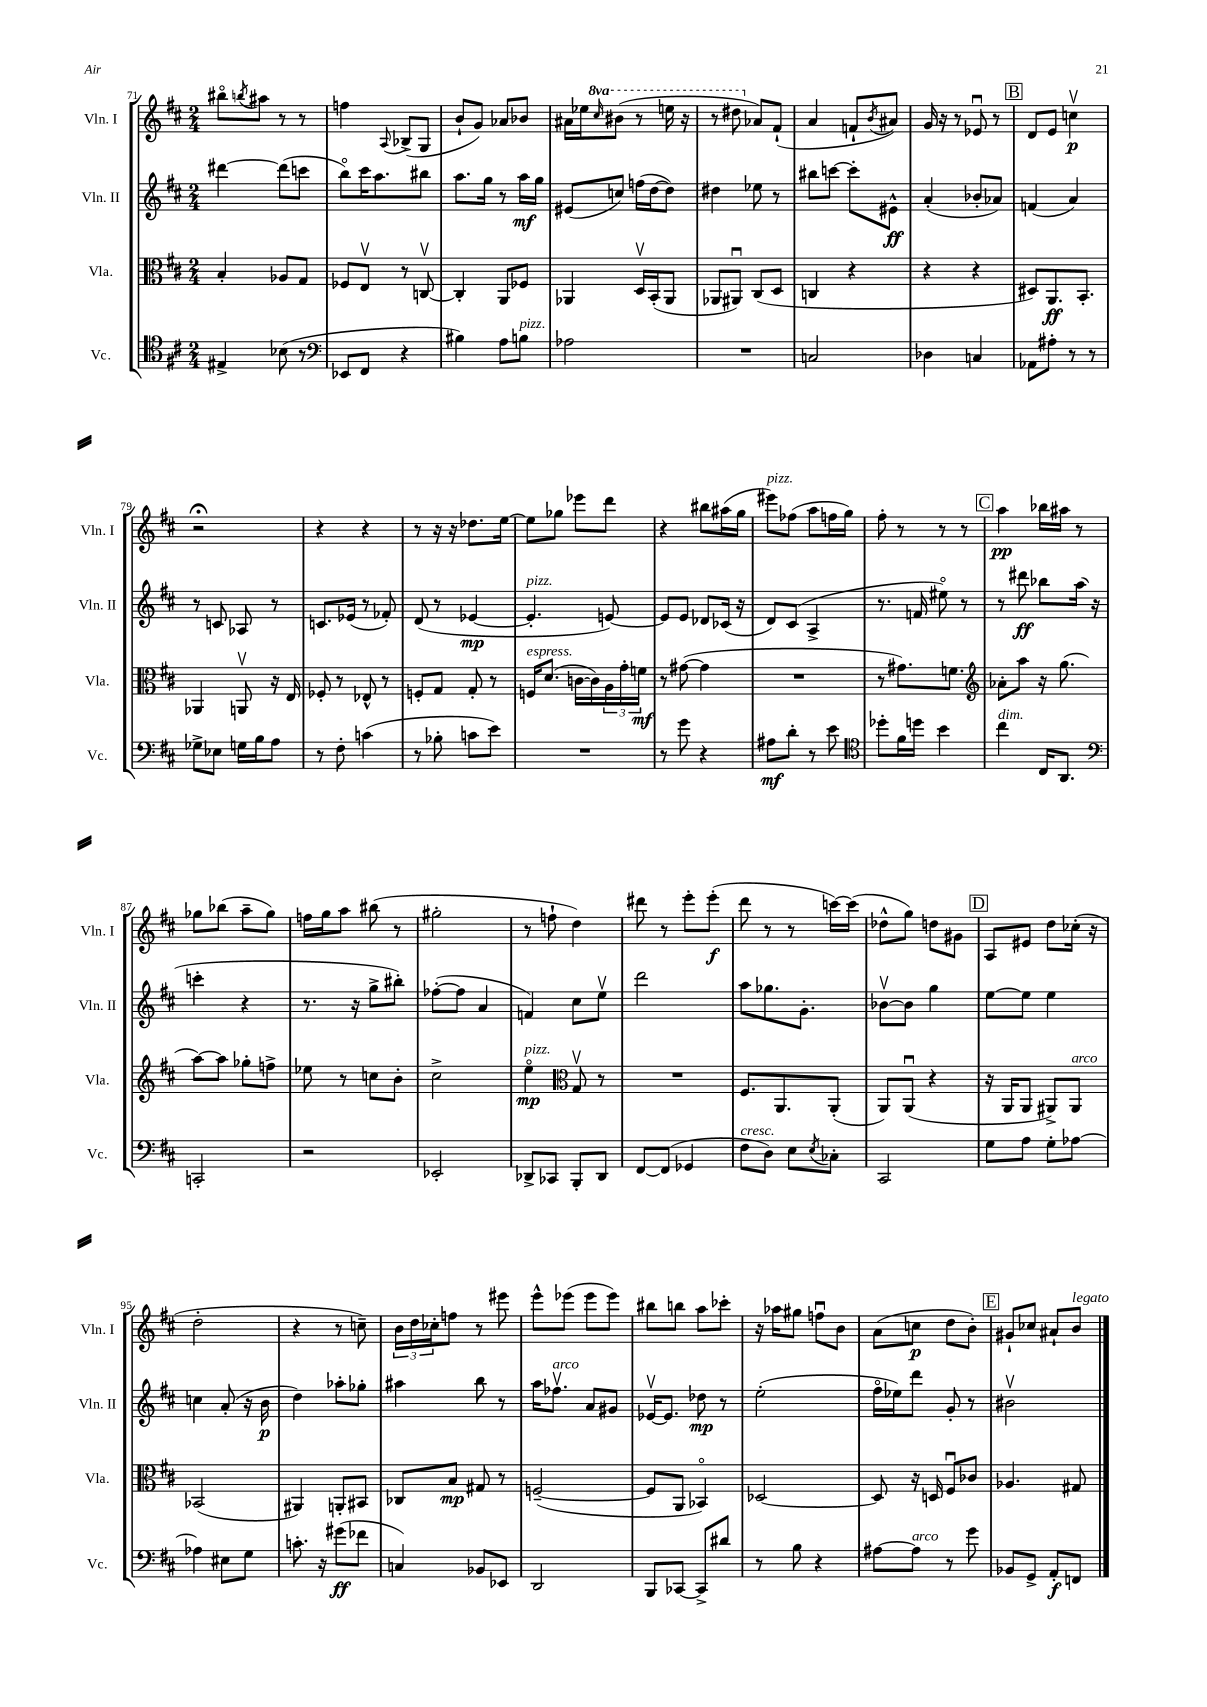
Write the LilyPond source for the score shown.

<<
\new StaffGroup <<
\new Staff = "s0" \with { instrumentName = "Vln. I" shortInstrumentName = "Vln. I" } {
    \clef treble \key d \major \numericTimeSignature \time 2/4 \set Staff.ottavationMarkups = #ottavation-simple-ordinals
    bis''8\flageolet \acciaccatura { b''8 } ais''8 r8 r8 |
    f''4 \appoggiatura { a8 } bes8->( g8 |
    b'8-! g'8) aes'8 bes'8 |
    ais'16 ees''16 \ottava #1 \grace { cis'''16 } bis''8( r8 e'''!16 r16 |
    r8 dis'''8 \ottava #0 aes'8) fis'8-!( |
    a'4 f'8-! \acciaccatura { b'8 } ais'8) |
    g'16 r16 r8 ees'8\downbow r8 |
    \mark \markup { \box "B" } d'8 e'8 c''4\upbow\p |
    r2\fermata |
    r4 r4 |
    r8 r16 r16 des''8. e''16~ |
    e''8 ges''8 ees'''8 d'''8 |
    r4 bis''8 ais''16( g''16 |
    eis'''8^\markup { \italic "pizz." }) fes''8( a''8 f''16 g''16) |
    fis''8-. r8 r8 r8 |
    \mark \markup { \box "C" } a''4\pp bes''16 ais''16 r8 |
    ges''8 bes''8( a''8-- ges''8) |
    f''16 g''16 a''8 bis''8( r8 |
    gis''2-. |
    r8 f''8-! d''4) |
    dis'''8 r8 e'''8-. e'''8-.\f( |
    d'''8 r8 r8 c'''16~) c'''16( |
    des''8-^ g''8) d''8 gis'8 |
    \mark \markup { \box "D" } a8 eis'8 d''8 ces''16-.( r16 |
    d''2-. |
    r4 r8 c''8--) |
    \tuplet 3/2 { b'16 d''16 ces''16-. } f''8 r8 eis'''8 |
    e'''8-^ ees'''8( ees'''8 ees'''8) |
    bis''8 b''8 a''8 ces'''8-. |
    r16 aes''16 gis''8 f''8\downbow b'8 |
    a'8( c''8\p d''8 b'8-.) |
    \mark \markup { \box "E" } gis'8-! ces''8 ais'8-! b'8^\markup { \italic "legato" } \bar "|." |
}
\new Staff = "s1" \with { instrumentName = "Vln. II" shortInstrumentName = "Vln. II" } {
    \clef treble \key d \major \numericTimeSignature \time 2/4
    dis'''4~ dis'''8( c'''8 |
    b''8\flageolet) cis'''16 a''8. bis''8 |
    a''8. g''16 r8 a''16\mf g''16 |
    eis'8( c''8) f''16( d''16~ d''8) |
    dis''4 ees''8 r8 |
    bis''8 c'''8~ c'''8-. eis'8-^\ff |
    a'4-.( bes'8-. aes'8) |
    \mark \markup { \box "B" } f'4( a'4) |
    r8 c'8 aes8 r8 |
    c'8. ees'16( r8 fes'8-.) |
    d'8( r8 ees'4~\mp |
    ees'4.-.^\markup { \italic "pizz." } e'8~) |
    e'8 e'8 des'8 ces'16( r16 |
    d'8) cis'8( a4-> |
    r8. f'16 eis''8\flageolet) r8 |
    \mark \markup { \box "C" } r8 dis'''8\ff bes''8 a''16( r16 |
    c'''4-. r4 |
    r8. r16 g''8-> bis''8-.) |
    fes''8~-.( fes''8 a'4 |
    f'4) cis''8 e''8\upbow |
    d'''2 |
    a''8 ges''8. g'8.-. |
    bes'8~\upbow bes'8 g''4 |
    \mark \markup { \box "D" } e''8~ e''8 e''4 |
    c''4 a'8-.( r16 b'16\p |
    d''4) aes''8-. ges''8-. |
    ais''4 b''8 r8 |
    a''16 fes''8.\upbow^\markup { \italic "arco" } a'8 gis'8 |
    ees'16~\upbow ees'8. des''8\mp r8 |
    e''2-.( |
    fis''16\flageolet ees''16) d'''8 g'8-. r8 |
    \mark \markup { \box "E" } bis'2\upbow \bar "|." |
}
\new Staff = "s2" \with { instrumentName = "Vla." shortInstrumentName = "Vla." } {
    \clef alto \key d \major \numericTimeSignature \time 2/4
    b4-. aes8 g8 |
    fes8 e8\upbow r8 c8~\upbow |
    c4-. a,8 fes8 |
    aes,4 d16\upbow b,16-.( aes,8 |
    aes,8 ais,8\downbow) cis8( d8 |
    c4 r4 |
    r4 r4 |
    \mark \markup { \box "B" } dis8) a,8.\ff b,8.-. |
    aes,4 a,8\upbow r16 e16 |
    fes8-. r8 ees8-^ r8 |
    f8-. g8 g8-. r8 |
    f16^\markup { \italic "espress." } d'8.( c'16~ c'16) \tuplet 3/2 { a16 g'16-. f'16\mf } |
    r8 gis'8~( gis'4 |
    R2 |
    r8 gis'8.) f'8. |
    \mark \markup { \box "C" } \clef treble aes'8-. a''8 r16 g''8.( |
    a''8~) a''8 ges''8-. f''8-> |
    ees''8 r8 c''8 b'8-. |
    cis''2-> |
    e''4\flageolet\mp^\markup { \italic "pizz." } \clef alto g8\upbow r8 |
    R2 |
    fis8. a,8. a,8-.( |
    a,8) a,8\downbow( r4 |
    \mark \markup { \box "D" } r16 a,16 a,8 ais,8->) ais,8^\markup { \italic "arco" } |
    bes,2( |
    ais,4) a,8-. bis,8 |
    ces8 b8\mp gis8 r8 |
    f2~--( |
    f8 a,8 bes,4\flageolet) |
    des2~ |
    des8 r16 d16 fis8\downbow ces'8 |
    \mark \markup { \box "E" } aes4. gis8 \bar "|." |
}
\new Staff = "s3" \with { instrumentName = "Vc." shortInstrumentName = "Vc." } {
    \clef tenor \key d \major \numericTimeSignature \time 2/4
    eis4-> bes8( r8 |
    \clef bass ees,8 fis,8 r4 |
    bis4) a8 b8^\markup { \italic "pizz." } |
    aes2 |
    R2 |
    c2 |
    des4 c4 |
    \mark \markup { \box "B" } aes,8 ais8-. r8 r8 |
    ges8-> ees8 g16 b16 a8 |
    r8 fis8-. c'4( |
    r8 bes8-. c'8 e'8) |
    R2 |
    r8 g'8 r4 |
    ais8\mf d'8-. r8 e'8 |
    \clef tenor des''8-. fis'16 d''16 b'4 |
    \mark \markup { \box "C" } cis''4^\markup { \italic "dim." } cis16 a,8. |
    \clef bass c,2-. |
    r2 |
    ees,2-. |
    des,8-> ces,8 b,,8-. des,8 |
    fis,8~ fis,8( ges,4 |
    fis8^\markup { \italic "cresc." } d8) e8 \acciaccatura { e8 } ces8-. |
    cis,2 |
    \mark \markup { \box "D" } g8 a8 g8-. aes8~ |
    aes4 eis8 g8 |
    c'8.-. r16 gis'8\ff( fes'8 |
    c4) bes,8 ees,8 |
    d,2 |
    b,,8 ces,8~ ces,8-> dis'8 |
    r8 b8 r4 |
    ais8~ ais8^\markup { \italic "arco" } r8 g'8 |
    \mark \markup { \box "E" } bes,8 g,8-> a,8-.\f f,8 \bar "|." |
}
>>
>>
\layout { \context { \Score currentBarNumber = #71 } }
